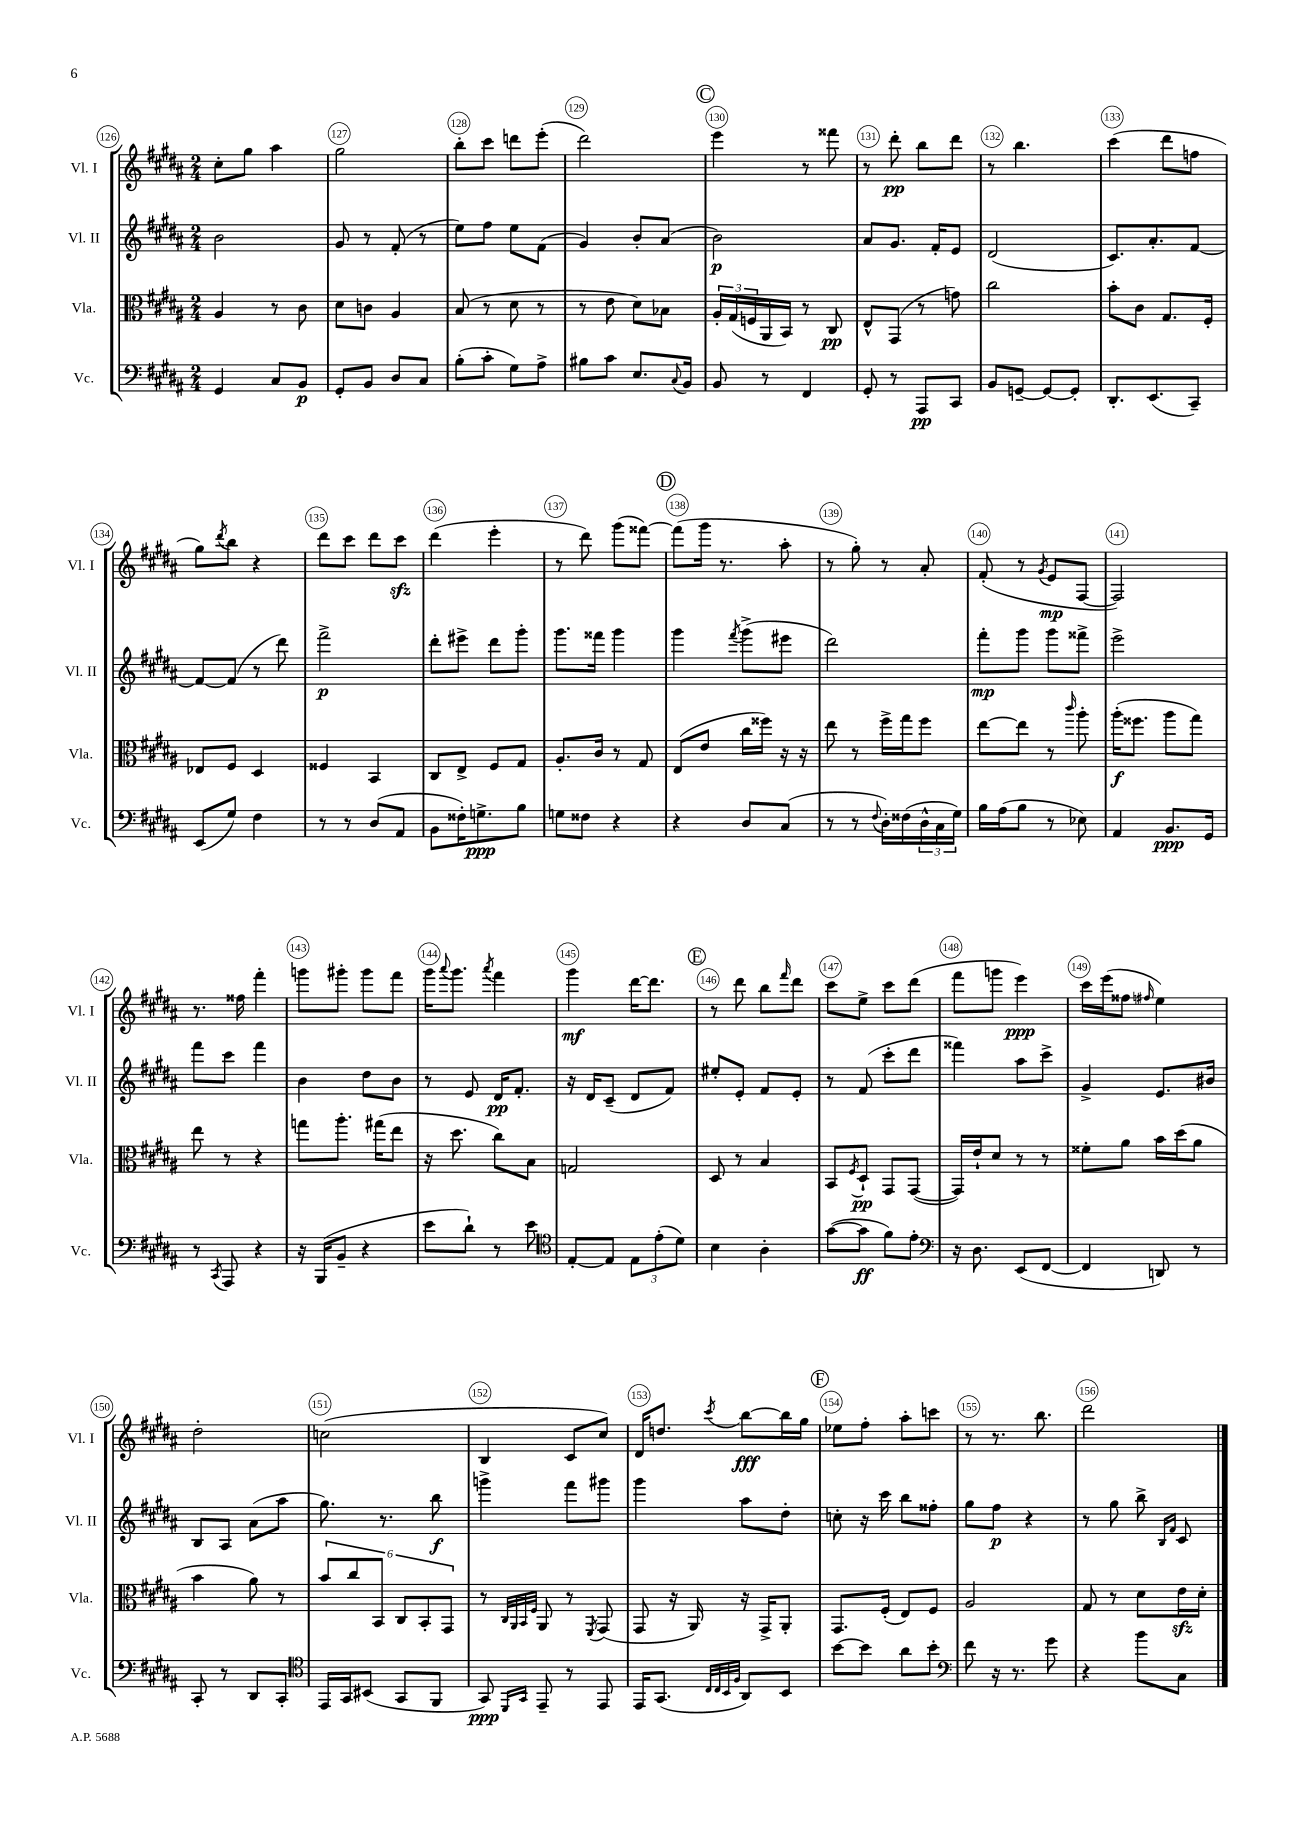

**kern	**kern	**kern	**kern
*staff4	*staff3	*staff2	*staff1
*clefF4	*clefC3	*clefG2	*clefG2
*k[f#c#g#d#a#]	*k[f#c#g#d#a#]	*k[f#c#g#d#a#]	*k[f#c#g#d#a#]
*M2/4	*M2/4	*M2/4	*M2/4
4GG#	4A#	2b	8cc#'
.	.	.	8gg#
8C#	8r	.	4aa#
8BB	8c#	.	.
=	=	=	=
8GG#'	8d#	8g#	2gg#
8BB	8c	8r	.
8D#	4A#	(8f#'	.
8C#	.	8r	.
=	=	=	=
(8B'	(8B	8ee)	8bb'
8c#'	8r	8ff#	8ccc#
8G#)	8d#	8ee	8ddd
8A#^	8r	(8f#	(8eee'
=	=	=	=
8B#	8r	4g#)	2ddd#)
8c#	8e	.	.
8.E	8d#)	8b'	.
.	8B-	(8a#	.
8qqC#	.	.	.
16BB	.	.	.
=	=	=	=
8BB	24A#'	2b)	4eee
.	(24G#	.	.
.	24F	.	.
8r	16AA#	.	.
.	16BB)	.	.
4FF#	8r	.	8r
.	8C#	.	8fff##
=	=	=	=
8GG#'	8E^^	8a#	8r
8r	(8GG#	8.g#	8ddd#'
8AAA#	8r	.	8bb
.	.	16f#'	.
8CC#	8g)	8e	8ddd#
=	=	=	=
8BB	2cc#	(2d#	8r
[8GG~	.	.	4.bb
8GG_	.	.	.
8GG']	.	.	.
=	=	=	=
8.DD#'	8b'	8.c#)	(4ccc#
.	8c#	.	.
(8.EE	.	8.a#'	.
.	8.G#	.	8ddd#
8CC#~)	.	[8f#	8ff
.	16F#'	.	.
=	=	=	=
(8EE	8E-	8f#_	8gg#)
.	.	.	8qddd#
8G#)	8F#	(8f#]	8bb
4F#	4D#	8r	4r
.	.	8ddd#)	.
=	=	=	=
8r	4F##	2fff#^	8ddd#
8r	.	.	8ccc#
(8D#	4BB	.	8ddd#
8AA#	.	.	8ccc#
=	=	=	=
8BB	8C#	8ddd#'	(4ddd#
16F##')	8E^	8eee#^	.
8.G^	.	.	.
.	8F#	8ddd#	4eee'
8B	8G#	8ggg#'	.
=	=	=	=
8G	8.A#'	8.ggg#	8r
8F##	.	.	8ddd#)
.	16c#	16fff##	.
4r	8r	4ggg#	(8ggg#
.	8G#	.	[8fff##)
=	=	=	=
4r	(8E	4ggg#	(8fff##]
.	8e	.	16ggg#
.	.	.	8.r
.	.	8qfff#	.
8D#	16cc#	(8ggg#^	.
.	16ff##)	.	.
(8C#	16r	8eee#	8aa#'
.	16r	.	.
=	=	=	=
8r	8ee	2ddd#)	8r
8r	8r	.	8gg#')
8qqF#	.	.	.
16D#')	16ff#^	.	8r
(16F##	16gg#	.	.
24D#^^	8ff#	.	8a#'
24C#	.	.	.
24G#)	.	.	.
=	=	=	=
16B	[8ee	8fff#'	(8f#'
(16A#	.	.	.
8B	8ee]	8ggg#	8r
.	.	.	8qg#
8r	8r	8ggg#	8e
.	16qqccc#	.	.
8E-)	8aa#'	8fff##^	[8F#
=	=	=	=
4AA#	(16aa#'	2eee^	2F#])
.	8.ff##	.	.
8.BB	8aa#	.	.
.	8gg#)	.	.
16GG#	.	.	.
=	=	=	=
8r	8ee	8fff#	8.r
8qCC#	.	.	.
8AAA#	8r	8ccc#	.
.	.	.	16ff##
4r	4r	4fff#	4fff#'
=	=	=	=
16r	8gg	4b	8ggg
(16BBB	.	.	.
8BB~	8.aa#'	.	8ggg#'
4r	.	8dd#	8ggg#
.	(16gg#	.	.
.	8ee	8b	8fff#
=	=	=	=
8e	16r	8r	16ggg#
.	.	.	8qqaaa#
.	8.dd#	.	8.ggg#
8d#`)	.	8e	.
.	.	.	8qaaa#
8r	8cc#)	16d#	4fff#
.	.	8.f#'	.
8e	8B	.	.
=	=	=	=
*clefC4	*	*	*
[8E'	2G	16r	4ggg#
.	.	16d#	.
8E]	.	(8c#~	.
12E	.	8d#	[16ddd#
.	.	.	8.ddd#]
(12e'	.	.	.
.	.	8f#)	.
12d#)	.	.	.
=	=	=	=
4B	8D#	8ee#'	8r
.	8r	8e'	8ddd#
4A#'	4B	8f#	8bb
.	.	.	16qqfff#
.	.	8e'	8ddd#
=	=	=	=
([8g#	8BB	8r	8ccc#
.	8qF#	.	.
8g#]	8D#`	(8f#	8ee^
8f#)	8GG#	8ccc#'	8ccc#
8e'	([8GG#	8ddd#	(8ddd#
=	=	=	=
*clefF4	*	*	*
16r	16GG#])	4fff##)	8fff#
8.D#	16e`	.	.
.	8d#	.	8ggg
(8EE	8r	8aa#	4eee)
[8FF#	8r	8ccc#^	.
=	=	=	=
4FF#]	8f##'	4g#^	16ccc#
.	.	.	(16eee
.	8a#	.	8ff##
.	.	.	16qqff#
8DD)	16b	8.e	4ee)
.	(16dd#	.	.
8r	8a#	.	.
.	.	16b#	.
=	=	=	=
8CC#'	4b	8B	2dd#'
8r	.	8A#	.
8DD#	8a#)	(8a#	.
8CC#'	8r	8aa#	.
=	=	=	=
*clefC4	*	*	*
16EE	12b	8.gg#)	(2cc
16GG#	.	.	.
.	12cc#	.	.
(8BB#	.	.	.
.	12BB	.	.
.	.	8.r	.
8GG#	12C#	.	.
.	12BB'	.	.
8FF#	.	8bb	.
.	12GG#	.	.
=	=	=	=
8GG#)	8r	4ggg^	4B
.	32qqC#	.	.
.	32qqAA#	.	.
16qqDD#	32qqBB	.	.
16qqGG#	32qqF#	.	.
8EE~	8AA#	.	.
8r	8r	8fff#	8c#
.	8qFF#	.	.
8EE	(8GG#	8ggg#	8cc#)
=	=	=	=
16EE	8GG#	4ggg#	16d#
(8.GG#	.	.	8.dd
.	16r	.	.
.	16AA#)	.	.
32qqC#	.	.	.
32qqC#	.	.	.
32qqBB	.	.	.
32qqF#	.	.	8qccc#
8AA#)	16r	8aa#	[8bb
.	16GG#^	.	.
8BB	8AA#'	8dd#'	16bb]
.	.	.	16gg#
=	=	=	=
[8b	8.GG#	8cc'	8ee-
8b]	.	16r	8ff#'
.	(16F#'	16ccc#	.
8a#	8E)	8bb	8aa#'
8b'	8F#	8ff##'	8ccc
=	=	=	=
*clefF4	*	*	*
8f#	2A#	8gg#	8r
16r	.	8ff#	8.r
8.r	.	.	.
.	.	4r	.
.	.	.	8.bb
8g#	.	.	.
=	=	=	=
4r	8G#	8r	2ddd#
.	8r	8gg#	.
8b	8d#	8bb^	.
.	.	16qqB	.
.	.	16qqf#	.
8C#	16e	8c#	.
.	16d#'	.	.
==	==	==	==
*-	*-	*-	*-
